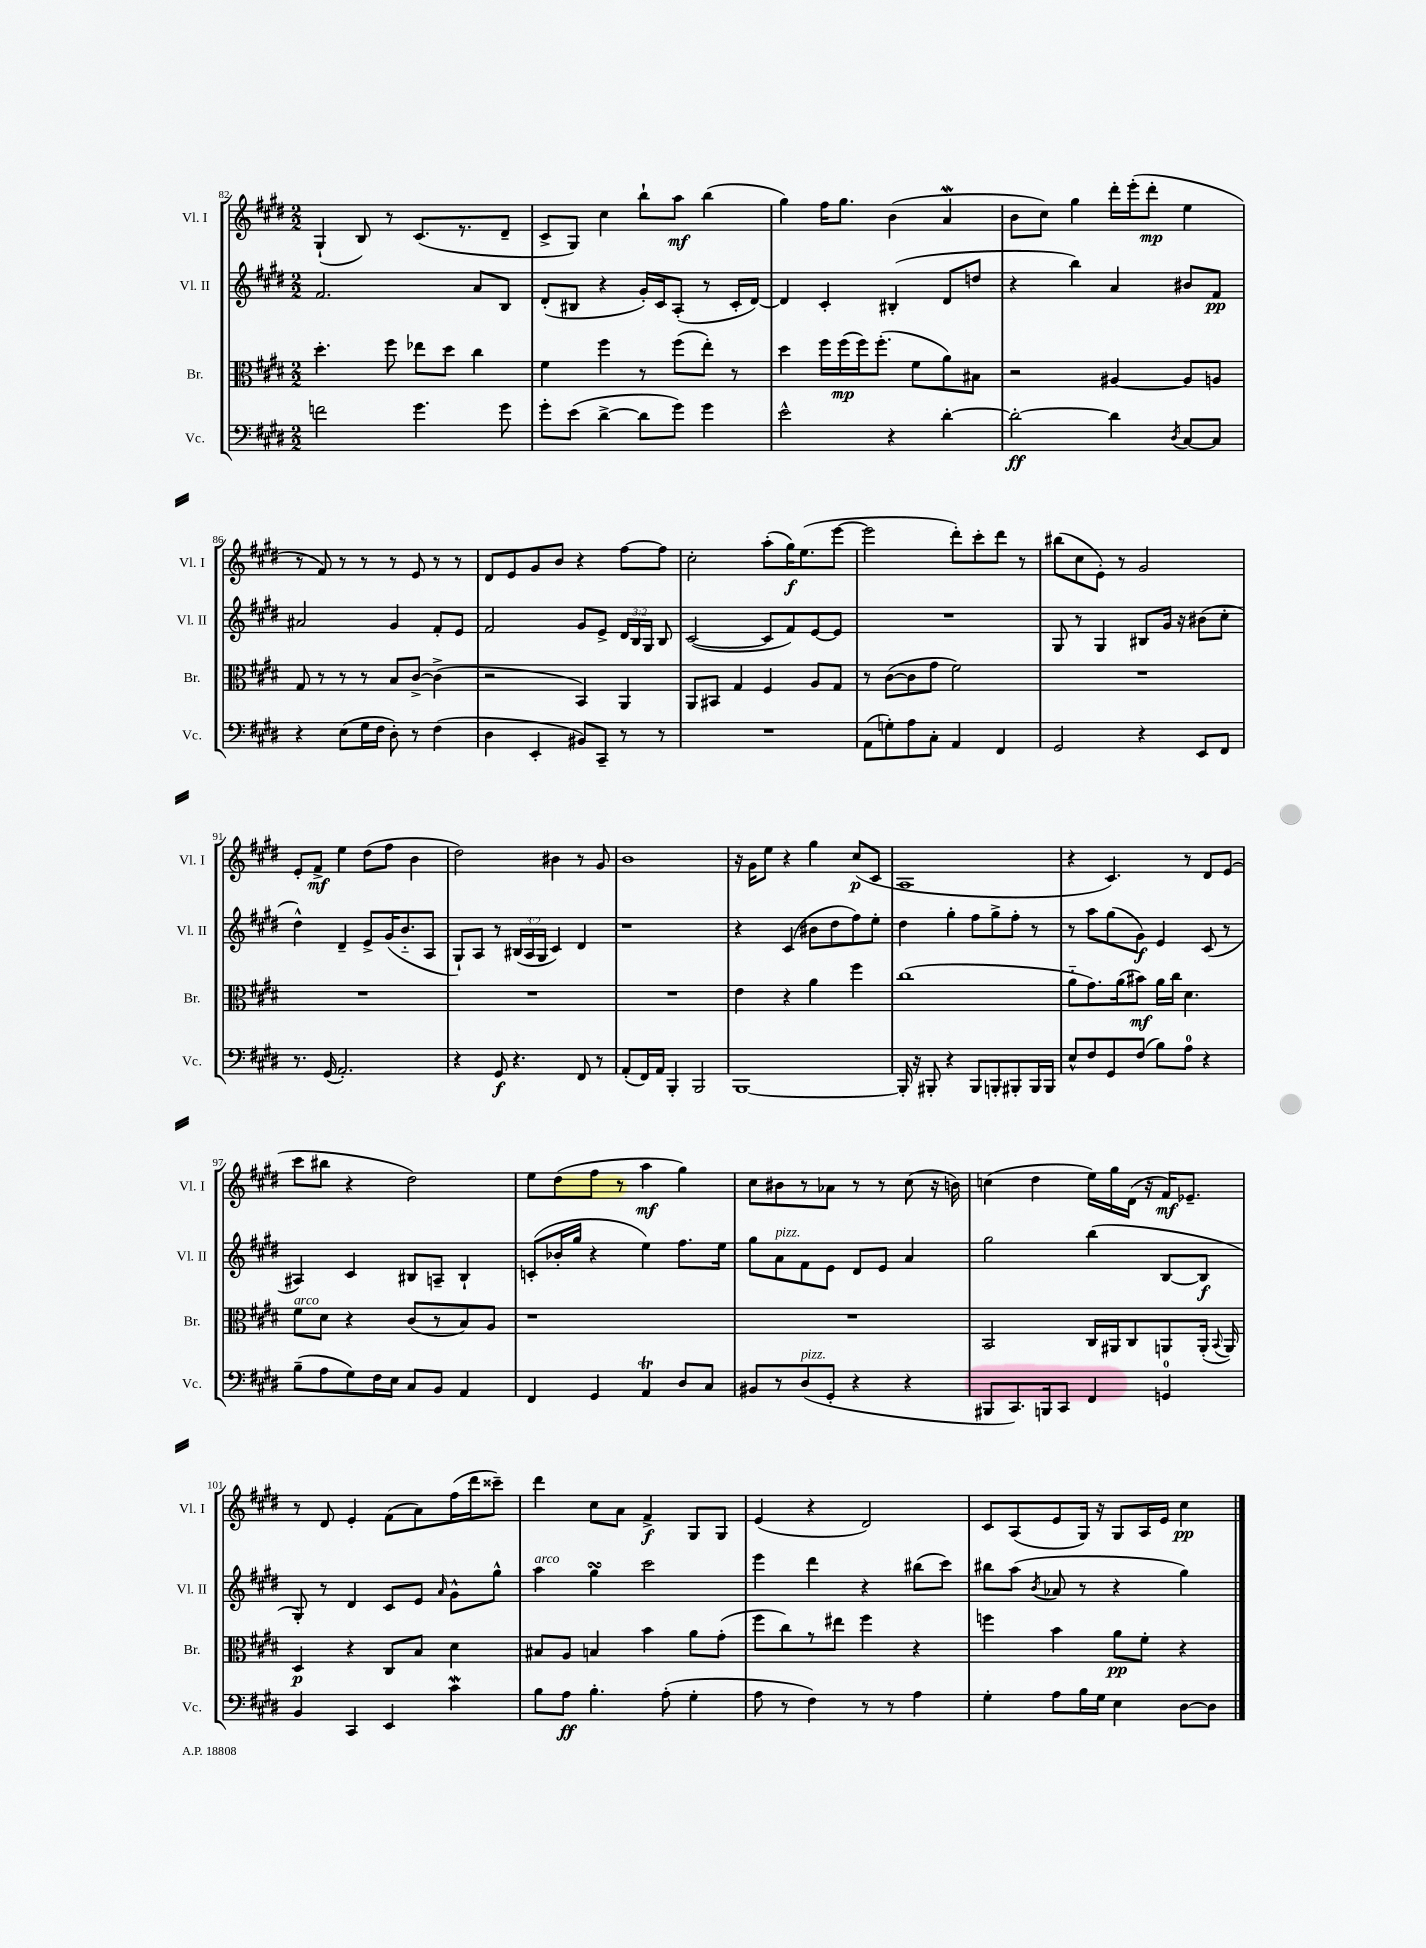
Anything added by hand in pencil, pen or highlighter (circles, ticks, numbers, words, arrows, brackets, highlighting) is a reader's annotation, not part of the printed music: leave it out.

**kern	**dynam	**kern	**dynam	**kern	**dynam	**kern	**dynam
*part4	*part4	*part3	*part3	*part2	*part2	*part1	*part1
*staff4	*staff4	*staff3	*staff3	*staff2	*staff2	*staff1	*staff1
*I"Vc.	*	*I"Br.	*	*I"Vl. II	*	*I"Vl. I	*
*I'Vc.	*	*I'Br.	*	*I'Vl. II	*	*I'Vl. I	*
*clefF4	*	*clefC3	*	*clefG2	*	*clefG2	*
*k[f#c#g#d#]	*	*k[f#c#g#d#]	*	*k[f#c#g#d#]	*	*k[f#c#g#d#]	*
*M2/2	*	*M2/2	*	*M2/2	*	*M2/2	*
=82	=82	=82	=82	=82	=82	=82	=82
2fn\	.	4.dd#'\	.	2.f#/	.	(4G#`/	.
.	.	.	.	.	.	8B/)	.
.	.	8ff#\	.	.	.	8r	.
4.g#\	.	8ee-X\L	.	.	.	(8.c#/L	.
.	.	8dd#\J	.	.	.	.	.
.	.	.	.	.	.	8.r	.
.	.	4cc#\	.	8a/L	.	.	.
8g#\	.	.	.	8B/J	.	8d#~/J	.
=83	=83	=83	=83	=83	=83	=83	=83
8g#'\L	.	4f#\	.	(8d#'/L	.	8c#^/L	.
(8e\J	.	.	.	8B#X/J	.	8G#/J)	.
[4d#^\	.	4ff#\	.	4r	.	4cc#\	.
8d#\L]	.	8r	.	16g#'/LL)	.	8bb`\L	.
.	.	.	.	16c#/J	.	.	.
8g#\J)	.	(8ff#\L	.	(8A'/J	.	8aa\J	mf
4g#\	.	8ee'\J)	.	8r	.	(4bb\	.
.	.	8r	.	16c#'/LL	.	.	.
.	.	.	.	[16d#/JJ)	.	.	.
=84	=84	=84	=84	=84	=84	=84	=84
2e^^\	.	4dd#\	.	4d#/]	.	4gg#\)	.
.	.	16ff#\LL	.	4c#'/	.	16ff#\KL	.
.	.	(16ff#\	mp	.	.	8.gg#\J	.
.	.	16ff#\J)	.	.	.	.	.
.	.	(8.ff#'\J	.	.	.	.	.
4r	.	.	.	(4B#X'/	.	(4b\	.
.	.	8f#\L	.	.	.	.	.
[4d#'\	.	8a\)	.	8d#/L	.	4aw/	.
.	.	8B#X\J	.	8ddn/J	.	.	.
=85	=85	=85	=85	=85	=85	=85	=85
2d#'\_	ff	2r	.	4r	.	8b\L	.
.	.	.	.	.	.	8cc#\J)	.
.	.	.	.	4bb\)	.	4gg#\	.
4d#\]	.	[4A#X/	.	4a/	.	16ddd#'\LL	.
.	.	.	.	.	.	(16eee'\J	.
.	.	.	.	.	.	8ddd#'\J	mp
8qD#/	.	.	.	.	.	.	.
[8C#/L	.	8A#/L]	.	8b#X/L	.	4ee\	.
8C#/J]	.	8An/J	.	8f#/J	pp	.	.
!!LO:LB:g=z
=86	=86	=86	=86	=86	=86	=86	=86
4r	.	8G#/	.	2a#X/	.	8r	.
.	.	8r	.	.	.	8f#/)	.
(8E\L	.	8r	.	.	.	8r	.
16G#\L	.	8r	.	.	.	8r	.
16F#\JJ	.	.	.	.	.	.	.
8D#'\)	.	8B/L	.	4g#/	.	8r	.
8r	.	[8c#^/J	.	.	.	8e/	.
(4F#\	.	(4c#^\]	.	8f#'/L	.	8r	.
.	.	.	.	8e/J	.	8r	.
=87	=87	=87	=87	=87	=87	=87	=87
4D#\	.	2r	.	2f#/	.	8d#/L	.
.	.	.	.	.	.	8e/	.
4EE'/	.	.	.	.	.	8g#/	.
.	.	.	.	.	.	8b/J	.
8BB#X/L)	.	4BB/)	.	8g#/L	.	4r	.
8CC#~/J	.	.	.	8e^/J	.	.	.
8r	.	4AA/	.	24d#/LL	.	[8ff#\L	.
.	.	.	.	24B/	.	.	.
.	.	.	.	24G#/JJ	.	.	.
8r	.	.	.	8B/	.	8ff#\J]	.
=88	=88	=88	=88	=88	=88	=88	=88
1r	.	8AA/L	.	([2c#/	.	2cc#'\	.
.	.	8BB#X/J	.	.	.	.	.
.	.	4G#/	.	.	.	.	.
.	.	4F#/	.	8c#/L]	.	(8aa'\L	.
.	.	.	.	8f#/)	.	16gg#\K)	f
.	.	.	.	.	.	(8.ee\	.
.	.	8A/L	.	[8e/	.	.	.
.	.	8G#/J	.	8e/J]	.	[8eee\J	.
=89	=89	=89	=89	=89	=89	=89	=89
(8AA\L	.	8r	.	1r	.	2eee\]	.
8Gn'\)	.	([8c#\L	.	.	.	.	.
8A\	.	8c#\]	.	.	.	.	.
8C#'\J	.	8g#\J	.	.	.	.	.
4AA/	.	2f#\)	.	.	.	8ddd#'\L)	.
.	.	.	.	.	.	8ccc#'\	.
4FF#/	.	.	.	.	.	8ddd#\J	.
.	.	.	.	.	.	8r	.
=90	=90	=90	=90	=90	=90	=90	=90
2GG#/	.	1r	.	8G#/	.	(8bb#X\L	.
.	.	.	.	8r	.	8cc#\	.
.	.	.	.	4G#/	.	8e'\J)	.
.	.	.	.	.	.	8r	.
4r	.	.	.	8B#X/L	.	2g#/	.
.	.	.	.	16g#/Jk	.	.	.
.	.	.	.	16r	.	.	.
8EE/L	.	.	.	(8b#X\L	.	.	.
8FF#/J	.	.	.	8cc#'\J	.	.	.
!!LO:LB:g=z
=91	=91	=91	=91	=91	=91	=91	=91
8.r	.	1r	.	4dd#^^\)	.	8e'/L	.
.	.	.	.	.	.	8f#^/J	mf
(16GG#/	.	.	.	.	.	.	.
2.AA'/)	.	.	.	4d#~/	.	4ee\	.
.	.	.	.	8e^/L	.	(8dd#\L	.
.	.	.	.	(16g#/K	.	8ff#\J	.
.	.	.	.	8.b/	.	.	.
.	.	.	.	.	.	4b\	.
.	.	.	.	8A/J	.	.	.
=92	=92	=92	=92	=92	=92	=92	=92
4r	.	1r	.	8G#`/L)	.	2dd#\)	.
.	.	.	.	8A/J	.	.	.
8GG#/	f	.	.	8r	.	.	.
4.r	.	.	.	(24B#X/LL	.	.	.
.	.	.	.	24A/	.	.	.
.	.	.	.	24G#/JJ	.	.	.
.	.	.	.	4c#/)	.	4b#X\	.
8FF#/	.	.	.	4d#/	.	8r	.
8r	.	.	.	.	.	8g#/	.
=93	=93	=93	=93	=93	=93	=93	=93
(8AA'/L	.	1r	.	1r	.	1b	.
16FF#/L)	.	.	.	.	.	.	.
16AA/JJ	.	.	.	.	.	.	.
4BBB'/	.	.	.	.	.	.	.
2BBB/	.	.	.	.	.	.	.
=94	=94	=94	=94	=94	=94	=94	=94
[1BBB	.	4e\	.	4r	.	16r	.
.	.	.	.	.	.	16g#\KL	.
.	.	.	.	.	.	8ee\J	.
.	.	4r	.	(4c#/	.	4r	.
.	.	4a\	.	8b#X\L	.	4gg#\	.
.	.	.	.	8dd#\	.	.	.
.	.	4ff#\	.	8ff#\)	.	(8cc#/L	p
.	.	.	.	8ee'\J	.	8c#/J	.
=95	=95	=95	=95	=95	=95	=95	=95
16BBB'/]	.	(1cc#	.	4dd#\	.	1A	.
16r	.	.	.	.	.	.	.
8BBB#X'/	.	.	.	.	.	.	.
4r	.	.	.	4gg#'\	.	.	.
8BBB#/L	.	.	.	8ff#\L	.	.	.
8BBBn'/	.	.	.	8gg#^\	.	.	.
8BBB#X'/	.	.	.	8ff#'\J	.	.	.
16BBB#/L	.	.	.	8r	.	.	.
16BBB#/JJ	.	.	.	.	.	.	.
=96	=96	=96	=96	=96	=96	=96	=96
8E^^/L	.	8a\L	.	8r	.	4r	.
8F#/	.	8.g#\)	.	8aa\L	.	.	.
8GG#/	.	.	.	(8gg#\	.	4.c#/)	.
.	.	(16a\k	.	.	.	.	.
(8F#/J	.	8b#X\J)	mf	8g#\J)	f	.	.
8B\L)	.	16a\LL	.	4e/	.	.	.
.	.	16cc#\JJ	.	.	.	.	.
8A\J	.	4.d#\	.	.	.	8r	.
4r	.	.	.	(8c#/	.	8d#/L	.
.	.	.	.	8r	.	(8e/J	.
!!LO:LB:g=z
=97	=97	=97	=97	=97	=97	=97	=97
!	!	!LO:TX:a:i:t=arco	!	!	!	!	!
(8B~\L	.	8f#\L	.	4A#X/)	.	8ccc#\L	.
8A\	.	8d#\J	.	.	.	8bb#X\J	.
8G#\)	.	4r	.	4c#/	.	4r	.
16F#\L	.	.	.	.	.	.	.
16E\JJ	.	.	.	.	.	.	.
8C#/L	.	(8c#/L	.	8B#X/L	.	2dd#\)	.
8BB/J	.	8r	.	8An~/J	.	.	.
4AA/	.	8B/)	.	4B#`/	.	.	.
.	.	8A/J	.	.	.	.	.
=98	=98	=98	=98	=98	=98	=98	=98
4FF#/	.	1r	.	(8cn'/L	.	8ee\L	.
.	.	.	.	16b-X'/L	.	(8dd#\	.
.	.	.	.	16gg#/JJ	.	.	.
4GG#/	.	.	.	4r	.	8ff#\J	.
.	.	.	.	.	.	8r	.
4AAT/	.	.	.	4ee\)	.	4aa\	mf
8D#/L	.	.	.	8.ff#\L	.	4gg#\)	.
8C#/J	.	.	.	.	.	.	.
.	.	.	.	16ee\Jk	.	.	.
=99	=99	=99	=99	=99	=99	=99	=99
8BB#X/L	.	1r	.	8gg#\L	.	8cc#\L	.
!	!	!	!	!LO:TX:a:i:t=pizz.	!	!	!
8r	.	.	.	8a\	.	8b#X\	.
!LO:TX:a:i:t=pizz.	!	!	!	!	!	!	!
(8D#/	.	.	.	8f#\	.	8r	.
8GG#'/J	.	.	.	8e\J	.	8a-X\J	.
4r	.	.	.	8d#/L	.	8r	.
.	.	.	.	8e/J	.	8r	.
4r	.	.	.	4a/	.	(8cc#\	.
.	.	.	.	.	.	16r	.
.	.	.	.	.	.	16bn\)	.
=100	=100	=100	=100	=100	=100	=100	=100
8BBB#X/L	.	2BB/	.	2gg#\	.	(4ccn\	.
8.CC#/)	.	.	.	.	.	.	.
.	.	.	.	.	.	4dd#\	.
16BBBn/k	.	.	.	.	.	.	.
8CC#/J	.	.	.	.	.	.	.
4FF#/	.	16C#/LL	.	(4bb\	.	16ee\LL)	.
.	.	16AA#X/J	.	.	.	16gg#\	.
.	.	8C#/	.	.	.	(16d#\JJ	.
.	.	.	.	.	.	16r	.
4GGn/	.	8AAn/	.	[8B/L	.	16f#/KL)	mf
.	.	.	.	.	.	8.e-X~/J	.
.	.	(16AA'/Jk	.	8B/J]	f	.	.
.	.	8qqBB/	.	.	.	.	.
.	.	16AA/)	.	.	.	.	.
!!LO:LB:g=z
=101	=101	=101	=101	=101	=101	=101	=101
4BB/	.	4D#/	p	8G#'/)	.	8r	.
.	.	.	.	8r	.	8d#/	.
4CC#/	.	4r	.	4d#/	.	4e'/	.
4EE/	.	8C#/L	.	8c#/L	.	(8f#\L	.
.	.	8B/J	.	8e/J	.	8a\)	.
.	.	.	.	16qqa/	.	.	.
4c#W\	.	4d#\	.	8g#^^\L	.	(16ff#\L	.
.	.	.	.	.	.	16ddd#\J	.
.	.	.	.	8gg#^^\J	.	8ccc##X~\J)	.
=102	=102	=102	=102	=102	=102	=102	=102
!	!	!	!	!LO:TX:a:i:t=arco	!	!	!
8B\L	.	8B#X/L	.	4aa\	.	4ddd#\	.
8A\J	ff	8A/J	.	.	.	.	.
4.B'\	.	4Bn/	.	4gg#sSsS\	.	8cc#\L	.
.	.	.	.	.	.	8a\J	.
.	.	4b\	.	2ccc#\	.	4f#^/	f
(8A'\	.	.	.	.	.	.	.
4G#'\	.	8a\L	.	.	.	8G#/L	.
.	.	(8g#'\J	.	.	.	8G#/J	.
=103	=103	=103	=103	=103	=103	=103	=103
8A\	.	8ff#\L	.	4eee\	.	(4e/	.
8r	.	8cc#\)	.	.	.	.	.
4F#\)	.	8r	.	4ddd#\	.	4r	.
.	.	8ee#X\J	.	.	.	.	.
8r	.	4ff#\	.	4r	.	2d#/)	.
8r	.	.	.	.	.	.	.
4A\	.	4r	.	(8bb#X\L	.	.	.
.	.	.	.	8ccc#\J)	.	.	.
=104	=104	=104	=104	=104	=104	=104	=104
4G#'\	.	4ffn\	.	8bb#X\L	.	8c#/L	.
.	.	.	.	(8aa\J	.	(8A/	.
.	.	.	.	8qb/	.	.	.
8A\L	.	4b\	.	8a-X/	.	8e/	.
16B\L	.	.	.	8r	.	16G#/Jk)	.
16G#\JJ	.	.	.	.	.	16r	.
4E\	.	8a\L	pp	4r	.	8G#/L	.
.	.	8f#'\J	.	.	.	16A/L	.
.	.	.	.	.	.	16e/JJ	.
[8D#\L	.	4r	.	4gg#\)	.	4cc#\	pp
8D#\J]	.	.	.	.	.	.	.
==	==	==	==	==	==	==	==
*-	*-	*-	*-	*-	*-	*-	*-
